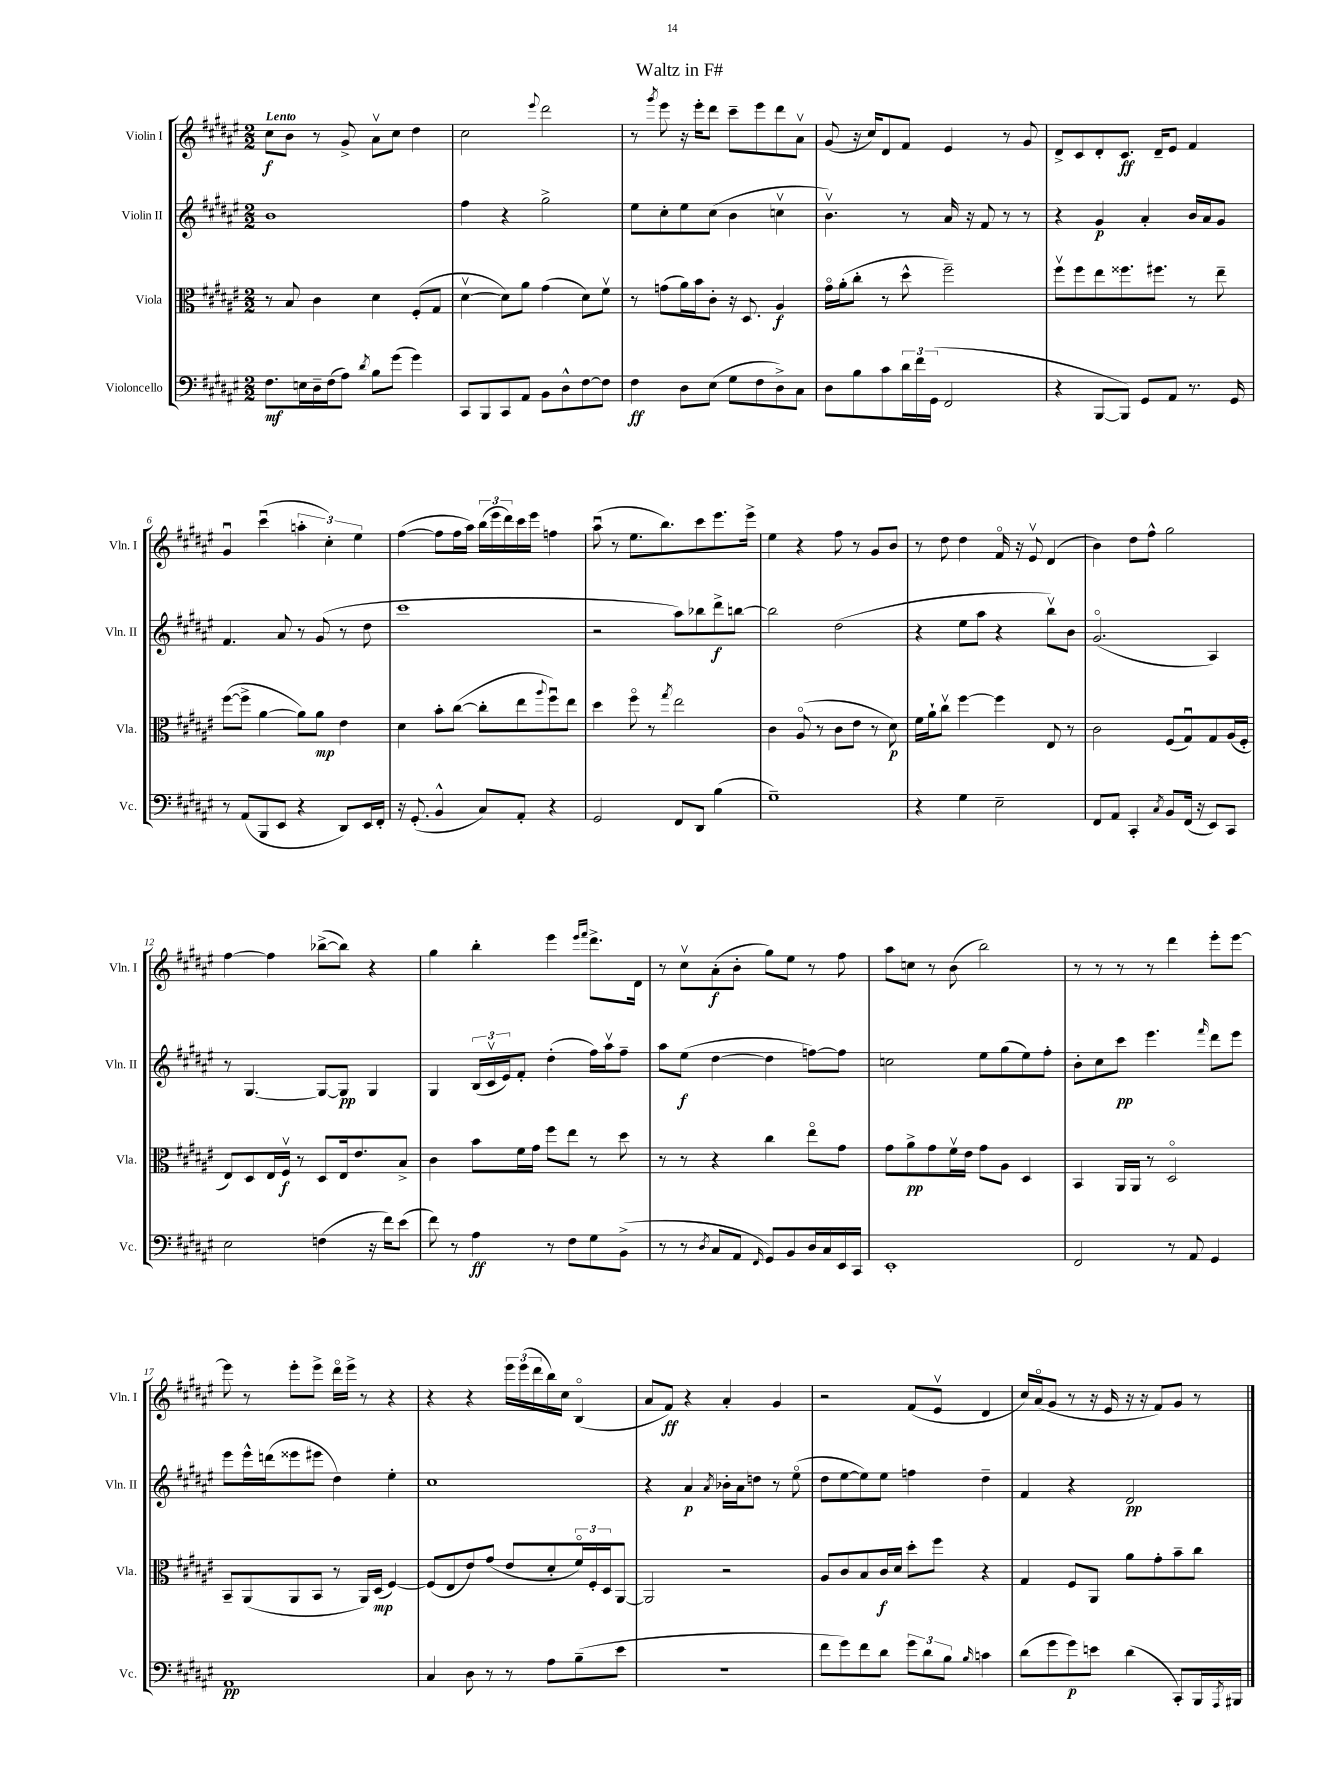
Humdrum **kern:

**kern	**kern	**kern	**kern
*staff4	*staff3	*staff2	*staff1
*clefF4	*clefC3	*clefG2	*clefG2
*k[f#c#g#d#a#e#]	*k[f#c#g#d#a#e#]	*k[f#c#g#d#a#e#]	*k[f#c#g#d#a#e#]
*M2/2	*M2/2	*M2/2	*M2/2
8.F#	8r	1b	8cc#
.	8B	.	8b
16E	.	.	.
16D#~	4c#	.	8r
(16F#	.	.	.
8A#)	.	.	8g#^
8qd#	.	.	.
8B	4d#	.	8a#v
(8g#	.	.	8cc#
4g#)	(8F#'	.	4dd#
.	8G#	.	.
=	=	=	=
8CC#	[4d#v	4ff#	2cc#
8BBB	.	.	.
8CC#	8d#])	4r	.
8AA#	8a#	.	.
.	.	.	8qqeee#
8BB	(4g#	2gg#^	2ddd#
8D#^^	.	.	.
[8F#	8d#)	.	.
8F#]	8f#v	.	.
=	=	=	=
4F#	8r	8ee#	8r
.	.	.	8qggg#
.	(8g	8cc#'	8eee#
8D#	16a#)	8ee#	16r
.	16b	.	16eee#'
(8E#	8c#'	(8cc#	8ddd#
8G#	16r	4b	8ccc#~
.	8.D#	.	.
8F#	.	.	8eee#
8D#^)	4A#	4ccv	8ddd#
8C#	.	.	8a#v
=	=	=	=
8D#	16g#o	4.bv)	(8g#
.	(16a#'	.	.
8B	8cc#'	.	16r
.	.	.	16cc#)
8c#	8r	.	8d#
24d#	8dd#^^	8r	8f#
24f#	.	.	.
(24GG#	.	.	.
2FF#	2ff#~)	16a#	4e#
.	.	16r	.
.	.	8f#	.
.	.	8r	8r
.	.	8r	8g#
=	=	=	=
4r	8ff#v	4r	8d#^
.	8ff#	.	8c#
[8BBB	8ee#	4g#	8d#'
8BBB])	8.ff##	.	8.c#
8GG#	.	4a#'	.
.	8.ff#	.	16d#~
8AA#	.	.	8e#
8.r	8r	16b	4f#
.	.	16a#	.
.	8ee#~	8g#	.
16GG#	.	.	.
=	=	=	=
8r	([8ff#	4.f#	4g#u
(8AA#	8ff#^]	.	.
8BBB	[4a#	.	(4ccc#u
8EE#	.	8a#	.
4r	8a#])	8r	6aa'
.	8a#	(8g#	.
.	.	.	6cc#')
8DD#)	4e#	8r	.
.	.	.	6ee#
16EE#	.	8dd#	.
16FF#'	.	.	.
=	=	=	=
16r	4d#	1ccc#	([4ff#
(8.GG#'	.	.	.
4BB^^	8b'	.	8ff#]
.	([8cc#	.	16ff#
.	.	.	16aa#)
8C#)	8cc#']	.	(24bb
.	.	.	24eee#
.	.	.	24ddd#)
8AA#'	8ee#	.	16ccc#
.	.	.	16eee#
.	8qqaa#	.	.
4r	8ff#u)	.	4ff
.	8ee#	.	.
=	=	=	=
2GG#	4dd#	2r	(8aa#u
.	.	.	8r
.	8ff#o	.	8.ee#
.	8r	.	.
.	.	.	8.bb)
.	8qgg#	.	.
8FF#	2ee#	8aa#)	.
8DD#	.	8bb-	8ccc#
(4B	.	8ddd#^	8.eee#
.	.	[8bb	.
.	.	.	16eee#^
=	=	=	=
1G#~)	4c#	2bb]	4ee#
.	(8A#o	.	4r
.	8r	.	.
.	8c#	(2dd#	8ff#
.	8e#	.	8r
.	8r	.	8g#
.	8d#)	.	8b
=	=	=	=
4r	16f#	4r	8r
.	16a#`	.	.
.	8cc#v	.	8dd#
4G#	[4ff#	8ee#	4dd#
.	.	8aa#	.
2E#~	4ff#]	4r	16f#o
.	.	.	16r
.	.	.	8e#v
.	8E#	8bbv)	(4d#
.	8r	8b	.
=	=	=	=
8FF#	2c#	(2.g#o	4b)
8AA#	.	.	.
4CC#'	.	.	8dd#
.	.	.	8ff#^^
8qC#	.	.	.
8BB	(8F#	.	2gg#
(16FF#	8G#u)	.	.
16r	.	.	.
8EE#)	8G#	4A#)	.
8CC#	(16A#	.	.
.	16F#'	.	.
=	=	=	=
2E#	8E#)	8r	[4ff#
.	8D#	[4.G#	.
.	16E#	.	4ff#]
.	16F#v	.	.
.	8r	.	.
(4F	8D#	8G#_	([8bb-^
.	16E#	8G#]	8bb-])
.	8.e#	.	.
16r	.	4G#	4r
16f#)	.	.	.
(8e#	8B^	.	.
=	=	=	=
8f#)	4c#	4G#	4gg#
8r	.	.	.
4A#	8b	(24B	4bb'
.	.	24c#v	.
.	.	24e#)	.
.	16f#	8f#'	.
.	16g#	.	.
8r	8ff#	(4dd#'	4eee#
8F#	8ee#	.	.
.	.	.	16qqeee#
.	.	.	16qqfff#
8G#	8r	16ff#)	8.ddd#^
.	.	16aa#v	.
(8BB^	8dd#	8ff#~	.
.	.	.	16d#
=	=	=	=
8r	8r	8aa#	8r
8r	8r	(8ee#	8cc#v
8qD#	.	.	.
8C#	4r	[4dd#	(8a#'
8AA#	.	.	8b'
16qqFF#	.	.	.
8GG#)	4cc#	4dd#]	8gg#)
8BB	.	.	8ee#
16D#	8ee#o	[8ff)	8r
16C#	.	.	.
16EE#	8g#	8ff]	8ff#
16CC#	.	.	.
=	=	=	=
1EE#'	8g#	2cc	8aa#
.	8a#^	.	8cc
.	8g#	.	8r
.	16f#v	.	(8b
.	16e#	.	.
.	8g#	8ee#	2bb)
.	8A#	(8gg#	.
.	4D#	8ee#)	.
.	.	8ff#'	.
=	=	=	=
2FF#	4BB	8b'	8r
.	.	8cc#	8r
.	16AA#	8ccc#	8r
.	16AA#	.	.
.	8r	4.eee#	8r
8r	2D#o	.	4ddd#
8AA#	.	.	.
.	.	16qqfff#	.
4GG#	.	8ddd#	8eee#'
.	.	8eee#	[8eee#
=	=	=	=
1AA#	8BB~	8eee#	8eee#]
.	(8AA#	16eee#^^	8r
.	.	(16ddd	.
.	8AA#	8eee##	8eee#'
.	8BB	8eee#	8eee#^
.	8r	4dd#)	16ddd#o
.	.	.	16eee#^
.	16AA#)	.	8r
.	(16D#	.	.
.	[4F#)	4ee#'	4r
=	=	=	=
4C#	(8F#]	1cc#	4r
.	8E#	.	.
8D#	8e#)	.	4r
8r	(8g#	.	.
8r	8e#	.	24eee#
.	.	.	(24eee#
.	.	.	24ddd#
8A#	8d#'	.	16bb)
.	.	.	16cc#
(8B~	24f#o)	.	(4Bo
.	24F#'	.	.
.	24D#	.	.
8e#	[8AA#	.	.
=	=	=	=
1r	2AA#]	4r	8a#
.	.	.	8f#)
.	.	4a#	4r
.	.	8qa#	.
.	2r	16b-'	4a#'
.	.	16a#	.
.	.	8dd	.
.	.	8r	4g#
.	.	(8ee#o	.
=	=	=	=
8f#	8A#	8dd#	2r
8g#)	8c#	[8ee#	.
8f#	8B	8ee#])	.
8d#	16c#	8ee#	.
.	16d#	.	.
12g#	8dd#'	4ff	(8f#
12d#	.	.	.
.	8ff#	.	8e#v
12B	.	.	.
16qqB	.	.	.
4c	4r	4dd#~	4d#
=	=	=	=
(8d#	4G#	4f#	16cc#)
.	.	.	(16a#o
8g#	.	.	8g#
8g#)	8F#	4r	8r
8e	8AA#	.	16r
.	.	.	16e#
(4d#	8a#	2d#	16r
.	.	.	16r
.	8g#'	.	8f#)
8CC#')	8b~	.	8g#
16BBB	8cc#	.	8r
8qAAA#	.	.	.
16BBB#	.	.	.
==	==	==	==
*-	*-	*-	*-
